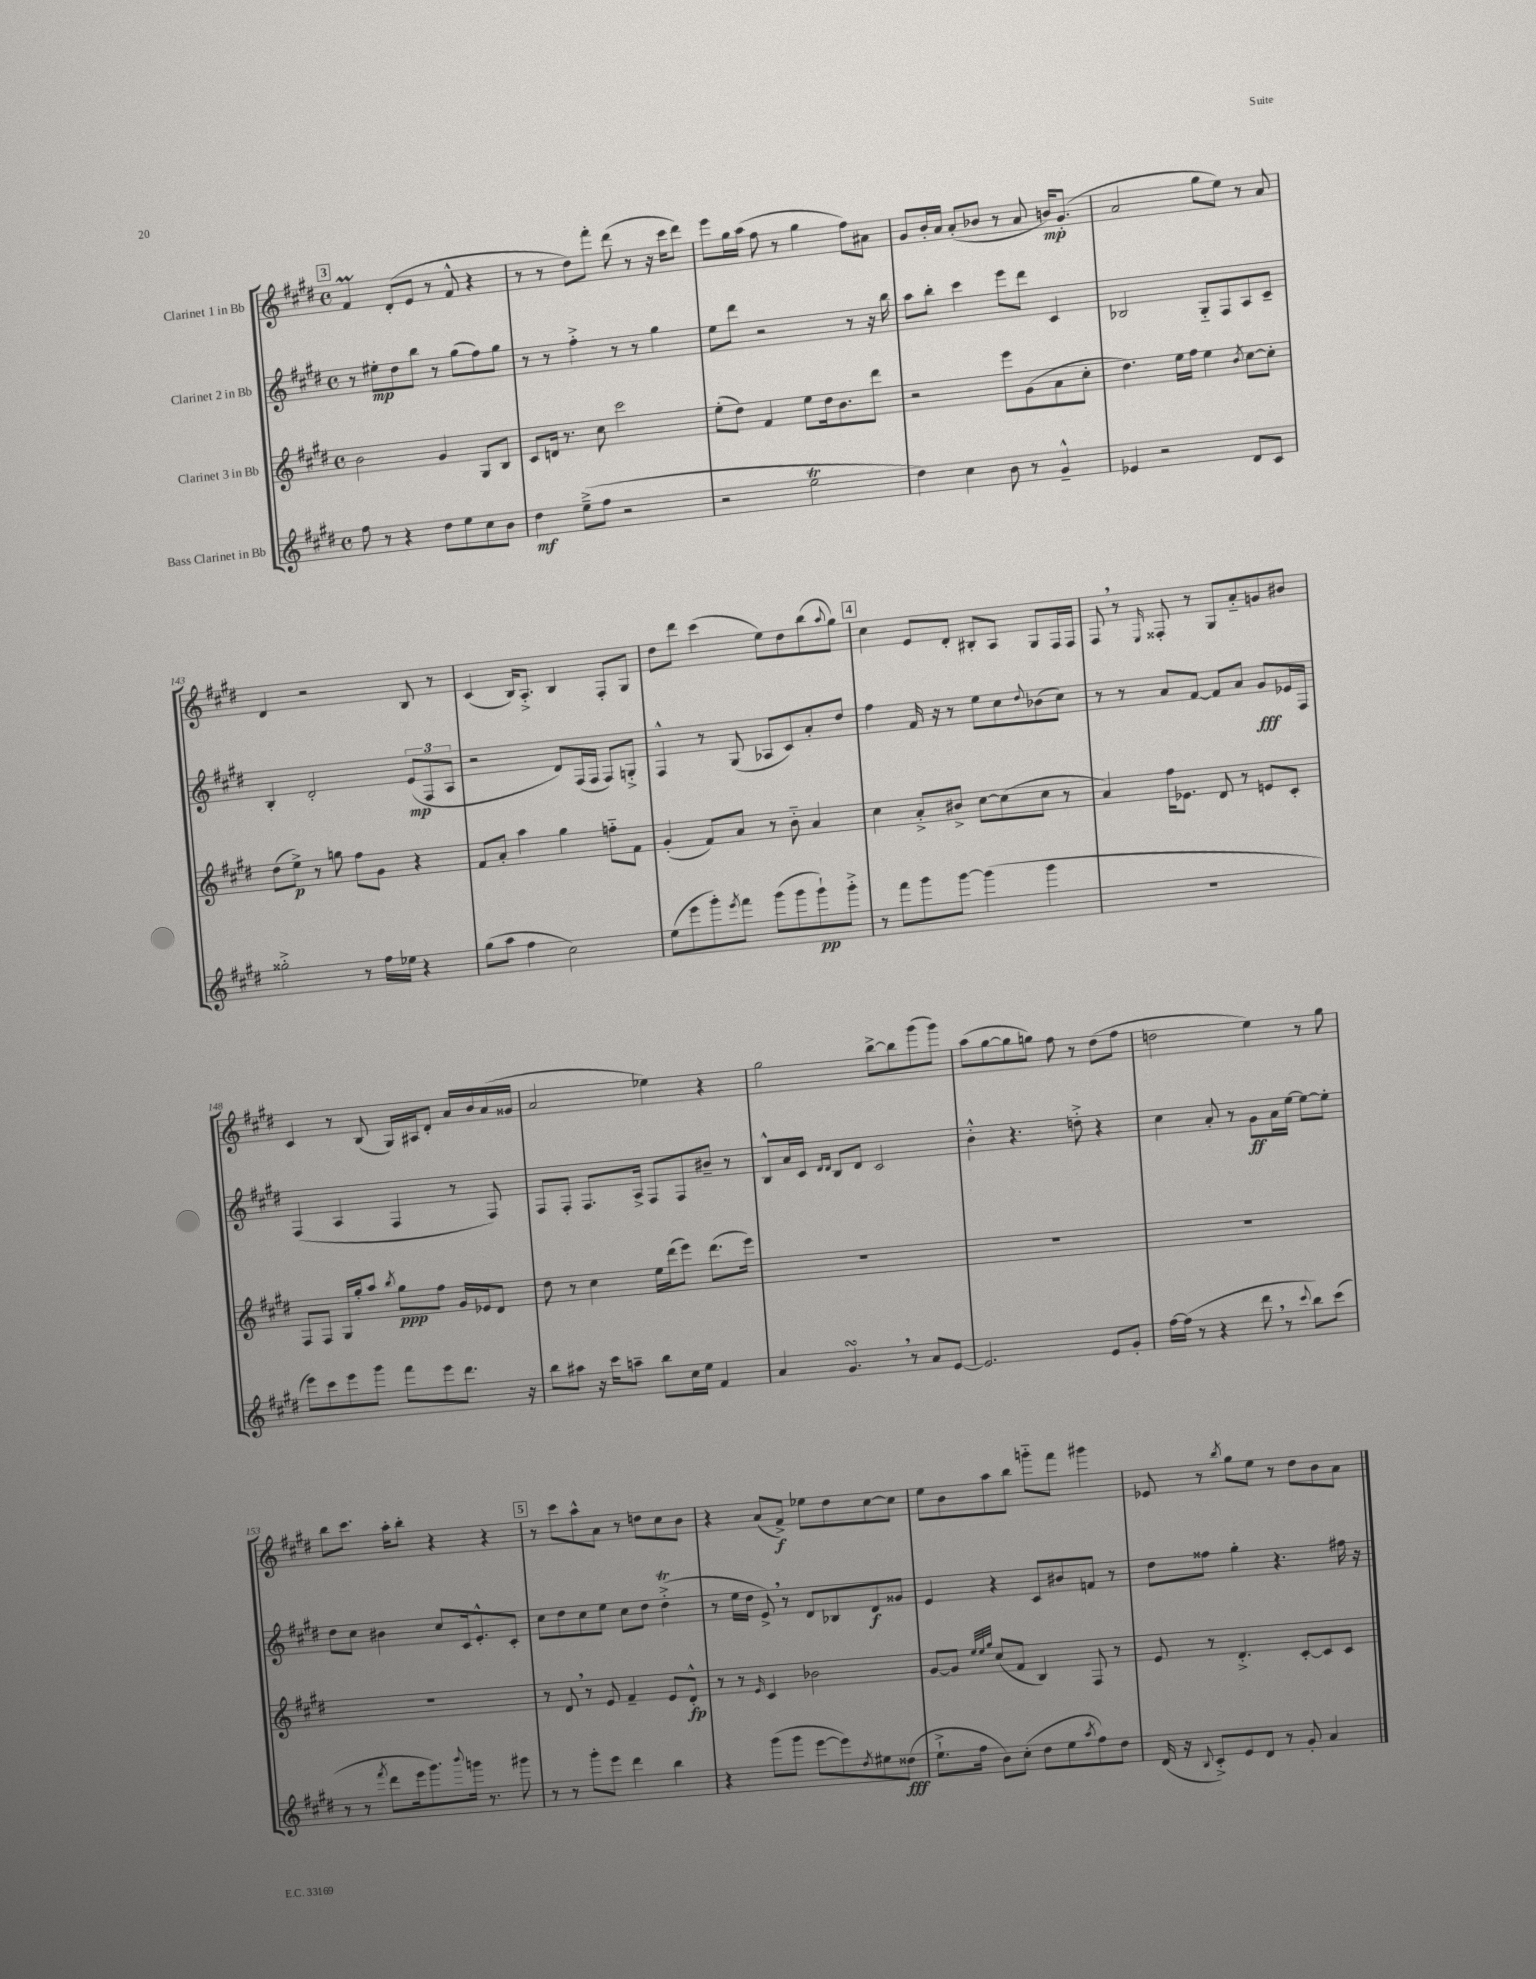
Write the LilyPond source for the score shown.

<<
\new StaffGroup <<
\new Staff = "s0" \with { instrumentName = "Clarinet 1 in Bb" } {
    \clef treble \key e \major \defaultTimeSignature \time 4/4
    \mark \markup { \box "3" } fis'4\prall dis'8-.( e'8 r8 fis'8-^ r4 |
    r8 r8 dis''8) fis'''8-. dis'''8( r8 r16 cis'''16 dis'''8) |
    e'''8 gis''16 a''16( fis''8 r8 gis''4 fis''8) ais'8 |
    gis'8 b'16-. a'16 a'8-.( bes'8 r8 a'8 b'16\mp) gis'8.-.( |
    a'2 gis''8 e''8) r8 a'8 |
    dis'4 r2 b8 r8 |
    cis'4( b16) a8.-.-> b4 fis8-. gis8 |
    dis''8 dis'''8 cis'''4( e''8) dis''8 b''8( \appoggiatura { a''8 } gis''8) |
    \mark \markup { \box "4" } cis''4 e'8 dis'8-. bis8-. a8 gis8 fis16 fis16 |
    fis8 \breathe r8 \grace { e16 } fisis8-. r8 gis8 a'8-_ g'8 bis'8 |
    cis'4 r8 b8( gis16) ais16 dis'8-. a'16 b'16 a'16( gisis'16 |
    a'2 ees''4) r4 |
    gis''2 b''8~-> b''8 gis'''8( gis'''8) |
    a''8( gis''8~ gis''8 g''8) fis''8 r8 dis''8( fis''8 |
    d''2 e''4) r8 gis''8 |
    b''8 cis'''8. a''16-. b''8-. r4 r4 |
    \mark \markup { \box "5" } r8 cis'''8 a''8-^ a'8 r8 d''8 cis''8 b'8 |
    r4 a'8( fis'8->\f) ees''8 dis''8 cis''8~ cis''8 |
    e''8 b'8 a''8 b''8 g'''8-_ fis'''8 gis'''4 |
    ees'8 r8 \acciaccatura { b''8 } gis''8 e''8 r8 dis''8 b'8 a'8 \bar "|." |
}
\new Staff = "s1" \with { instrumentName = "Clarinet 2 in Bb" } {
    \clef treble \key e \major \defaultTimeSignature \time 4/4
    \mark \markup { \box "3" } r8 eis''8-.\mp dis''8 b''8 r8 gis''8( fis''8) gis''8 |
    r8 r8 fis''4-.-> r8 r8 gis''4 |
    e''8 dis'''8 r2 r8 r16 b''16 |
    a''8 b''8-. cis'''4 e'''8 dis'''8 cis'4 |
    bes2 gis8-_ fis8 a8 cis'8-- |
    b4-. dis'2-. \tuplet 3/2 { e'8\mp( fis8 a8 } |
    r2 dis'8) fis16( fis16 fis8) g8-.-> |
    fis4-^ r8 gis8( aes8 cis'8) a'8-. dis''8 |
    \mark \markup { \box "4" } fis''4 fis'16 r16 r8 e''8 cis''8 \appoggiatura { dis''8 } bes'8( cis''8) |
    r8 r8 a'8 fis'8~ fis'8 a'8 gis'8\fff ees'16 fis16 |
    fis4( a4 fis4 r8 fis8) |
    fis8 fis8-. fis8. a16-> fis8 fis8 bis'8-- r8 |
    b8-^ a'16 cis'16 \grace { dis'16 dis'16 } b8 dis'8 cis'2 |
    b'4-.-^ r4. d''8-.-> r4 |
    cis''4 a'8-. r8 gis'8\ff a'16 e''16~ e''8~ e''8-. |
    dis''8 cis''8 bis'4 cis''8 cis'16 e'8.-.-^ cis'8-. |
    \mark \markup { \box "5" } cis''8 dis''8 cis''8 e''8 cis''8 dis''8 dis''4-.->\trill( |
    r8 e''16 dis''16 e'8->) \breathe r8 dis'8 bes8 dis'8\f gisis'8 |
    e'4 r4 cis'8 bis'8 f'8 r8 |
    dis''8 fisis''8 gis''4-. r4. fis''16 r16 \bar "|." |
}
\new Staff = "s2" \with { instrumentName = "Clarinet 3 in Bb" } {
    \clef treble \key e \major \defaultTimeSignature \time 4/4
    \mark \markup { \box "3" } b'2 gis'4 gis8 b8 |
    cis'8 d'16 r8. cis''8 cis'''2 |
    e''8-.( dis''8) fis'4 e''8 dis''16 b'8. dis'''8 |
    r2 e'''8 gis'8( a'8 cis''8-. |
    dis''4.) e''16 fis''16 e''4 \acciaccatura { b'8 } cis''8~ cis''8-. |
    dis''8( e''8->\p) r8 g''8 fis''8 gis'8 r4 |
    fis'8 a'8-. a''4 gis''4 f''8-_ fis'8 |
    gis'4-.( fis'8) a'8 r8 b'8-_ a'4 |
    \mark \markup { \box "4" } cis''4 a'8-.-> bis'8-> cis''8~ cis''8( cis''8 r8 |
    a'4) fis''16 ees'8. dis'8 r8 e'8 cis'8-. |
    fis8 fis8 gis16 gis''16-. a''8 \acciaccatura { b''8 } gis''8\ppp fis''8 gis'16 ees'16 dis'8 |
    dis''8 r8 cis''4 e''16 dis'''16( e'''8) dis'''8.( e'''16) |
    R1 |
    R1 |
    R1 |
    R1 |
    \mark \markup { \box "5" } r8 dis'8 \breathe r8 e'8 fis'4-- e'8 dis'8-.-^\fp |
    r8 r8 \grace { e'16 } cis'4 bes'2 |
    gis'8~ gis'8 \grace { e''32 e''32 gis''32 } cis''8( fis'8 b4) fis8 r8 |
    e'8 r8 dis'4.-.-> cis'8~-. cis'8 cis'8 \bar "|." |
}
\new Staff = "s3" \with { instrumentName = "Bass Clarinet in Bb" } {
    \clef treble \key e \major \defaultTimeSignature \time 4/4
    \mark \markup { \box "3" } fis''8 r8 r4 dis''8 e''8 cis''8 b'8 |
    dis''4\mf e''8--->( fis''8 r2 |
    r2 e''2\trill |
    dis''4) cis''4 b'8 r8 gis'4---^ |
    ees'4 r2 dis'8 cis'8 |
    gisis''2-.-> r8 fis''16 ees''16 r4 |
    gis''8( a''8 fis''4 cis''2) |
    e''8( e'''8 gis'''8-.) \acciaccatura { e'''8 } fis'''8 gis'''8( gis'''8 gis'''8-!\pp) gis'''8-.-> |
    \mark \markup { \box "4" } r8 fis'''8 gis'''8 gis'''8~ gis'''4( gis'''4 |
    R1 |
    e'''8) cis'''8 e'''8 gis'''8 fis'''8 e'''8 dis'''8. r16 |
    b''8 ais''8 r16 cis'''16 a''8-- b''8 cis''16 e''16 fis'4 |
    a'4 gis'4.\turn \breathe r8 a'8 e'8~ |
    e'2. e'8 gis'8-. |
    fis''16~ fis''16( r8 r4 dis'''8 \breathe r8 \appoggiatura { cis'''8 } b''8) cis'''8( |
    r8 r8 \acciaccatura { fis'''8 } dis'''8 e'''16 gis'''8.) \appoggiatura { b'''8 } g'''16 r8. gis'''8 |
    \mark \markup { \box "5" } r8 r8 gis'''8-. e'''8 dis'''4 b''4 |
    r4 gis'''8( gis'''8 e'''8~ e'''8) \acciaccatura { dis''8 } eis''8 disis''8\fff( |
    e''8.-!-> fis''16 b'8) cis''8-.( dis''8 e''8 \acciaccatura { a''8 } fis''8) dis''8 |
    dis'16( r16 \appoggiatura { b8 } cis'8-.->) e'8 dis'8 r8 gis'8-. a'4 \bar "|." |
}
>>
>>
\layout { \context { \Score currentBarNumber = #138 } }
